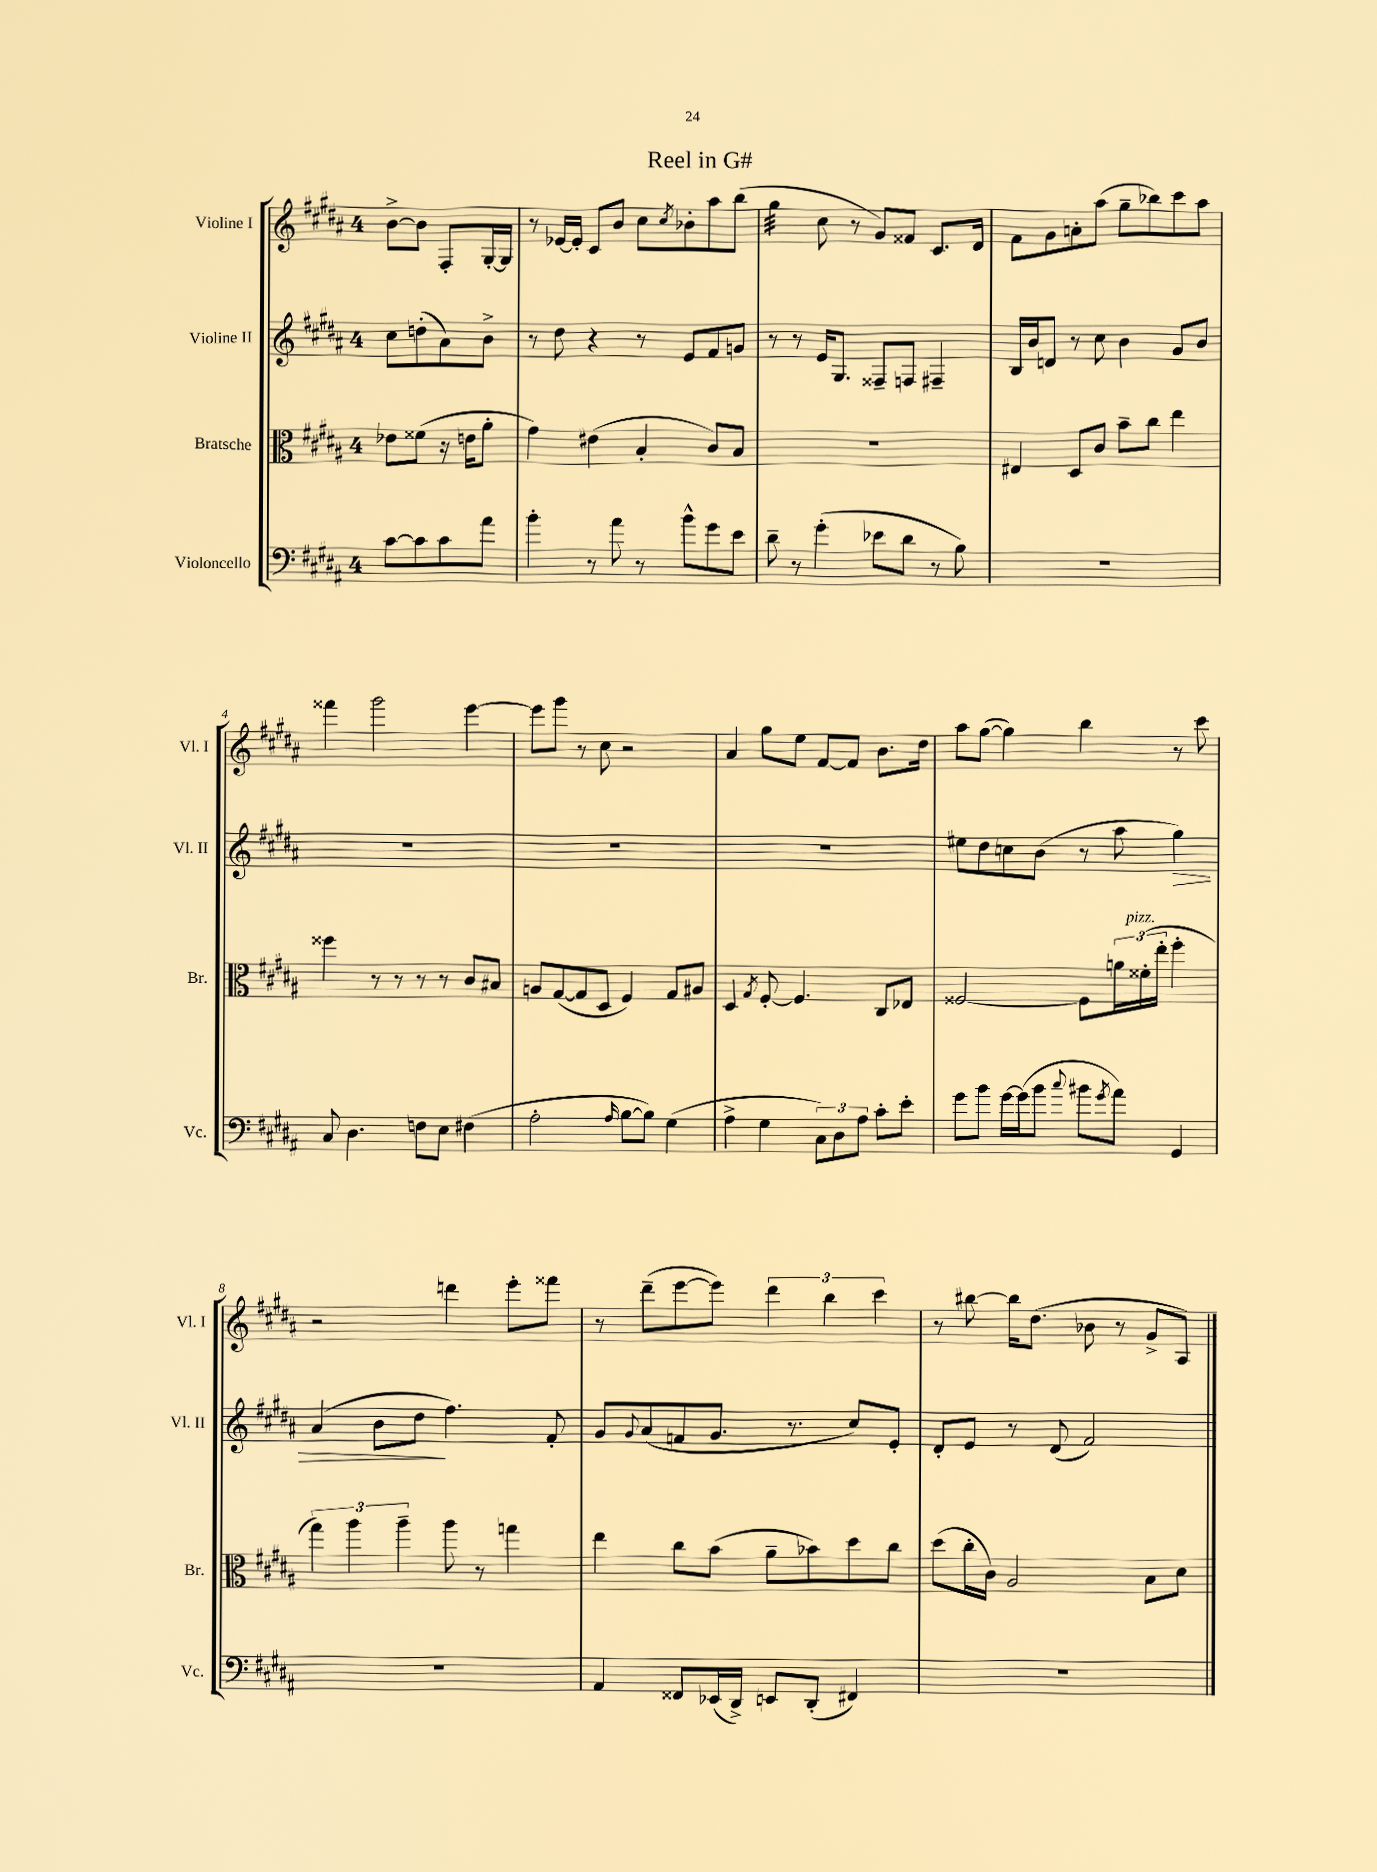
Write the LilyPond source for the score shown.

\header { title = "Reel in G#" }
<<
\new StaffGroup <<
\new Staff = "s0" \with { instrumentName = "Violine I" shortInstrumentName = "Vl. I" } {
    \clef treble \key b \major \once \override Staff.TimeSignature.style = #'single-digit \time 4/4 \partial 2
    b'8~-> b'8 fis8-. gis16~-. gis16 |
    r8 ees'16~ ees'16-. cis'8 b'8 cis''8 \acciaccatura { cis''8 } bes'8-. ais''8 b''8( |
    gis''4:32 cis''8 r8 gis'8) fisis'8 cis'8. dis'16 |
    fis'8 gis'8 a'8-. ais''8( gis''8-- bes''8) cis'''8 ais''8 |
    fisis'''4 gis'''2 e'''4~ |
    e'''8 gis'''8 r8 cis''8 r2 |
    ais'4 gis''8 e''8 fis'8~ fis'8 b'8. dis''16 |
    ais''8 gis''8~( gis''4) b''4 r8 cis'''8 |
    r2 d'''4 e'''8-. fisis'''8 |
    r8 dis'''8--( e'''8~ e'''8) \tuplet 3/2 { dis'''4 b''4 cis'''4 } |
    r8 bis''8~ bis''16 dis''8.( bes'8 r8 gis'8-> ais8) \bar "|." |
}
\new Staff = "s1" \with { instrumentName = "Violine II" shortInstrumentName = "Vl. II" } {
    \clef treble \key b \major \once \override Staff.TimeSignature.style = #'single-digit \time 4/4 \partial 2
    cis''8 d''8-.( ais'8) b'8-> |
    r8 dis''8 r4 r8 e'8 fis'8 g'8 |
    r8 r8 e'16 gis8. fisis8-- f8 fis4-- |
    b16 b'16 d'8 r8 cis''8 b'4 gis'8 b'8 |
    R1 |
    R1 |
    R1 |
    eis''8 dis''8 c''8 b'8( r8 ais''8 gis''4\>) |
    ais'4( b'8 dis''8\! fis''4.) fis'8-. |
    gis'8 \appoggiatura { gis'8 } ais'8( f'8 gis'8. r8. cis''8) e'8-. |
    dis'8-. e'8 r8 dis'8( fis'2) \bar "|." |
}
\new Staff = "s2" \with { instrumentName = "Bratsche" shortInstrumentName = "Br." } {
    \clef alto \key b \major \once \override Staff.TimeSignature.style = #'single-digit \time 4/4 \partial 2
    ees'8 fisis'8( r16 e'16 ais'8-. |
    gis'4) eis'4( b4-. cis'8) b8 |
    R1 |
    eis4 dis8 cis'8 b'8-- cis''8 e''4 |
    fisis''4 r8 r8 r8 r8 cis'8 bis8 |
    a8 gis8~( gis8 dis8 fis4) gis8 ais8 |
    dis4 \acciaccatura { gis8 } fis8~-. fis4. cis8 ees8 |
    fisis2~ fisis8 \tuplet 3/2 { a'16 fisis'16-.^\markup { \italic "pizz." }( e''16-. } fis''4-. |
    \tuplet 3/2 { gis''4) ais''4 ais''4-- } ais''8 r8 g''4 |
    e''4 cis''8 b'8( ais'8-- bes'8) dis''8 cis''8 |
    dis''8( cis''16-. cis'16) ais2 b8 dis'8 \bar "|." |
}
\new Staff = "s3" \with { instrumentName = "Violoncello" shortInstrumentName = "Vc." } {
    \clef bass \key b \major \once \override Staff.TimeSignature.style = #'single-digit \time 4/4 \partial 2
    cis'8~ cis'8 cis'8 ais'8 |
    b'4-. r8 ais'8 r8 b'8-^ gis'8 e'8 |
    dis'8-- r8 gis'4-.( ees'8 dis'8 r8 b8) |
    R1 |
    cis8 dis4. f8 e8 fis4( |
    ais2-. \grace { ais16 } b8~ b8) gis4( |
    ais4-> gis4 \tuplet 3/2 { cis8) dis8 ais8 } cis'8-. e'8-. |
    gis'8 b'8 gis'16~ gis'16( b'8 \appoggiatura { cis''8 } bis'8 \acciaccatura { gis'8 } ais'8) gis,4 |
    R1 |
    ais,4 fisis,8 ees,16( dis,16->) e,8 dis,8-.( fis,4) |
    R1 \bar "|." |
}
>>
>>
